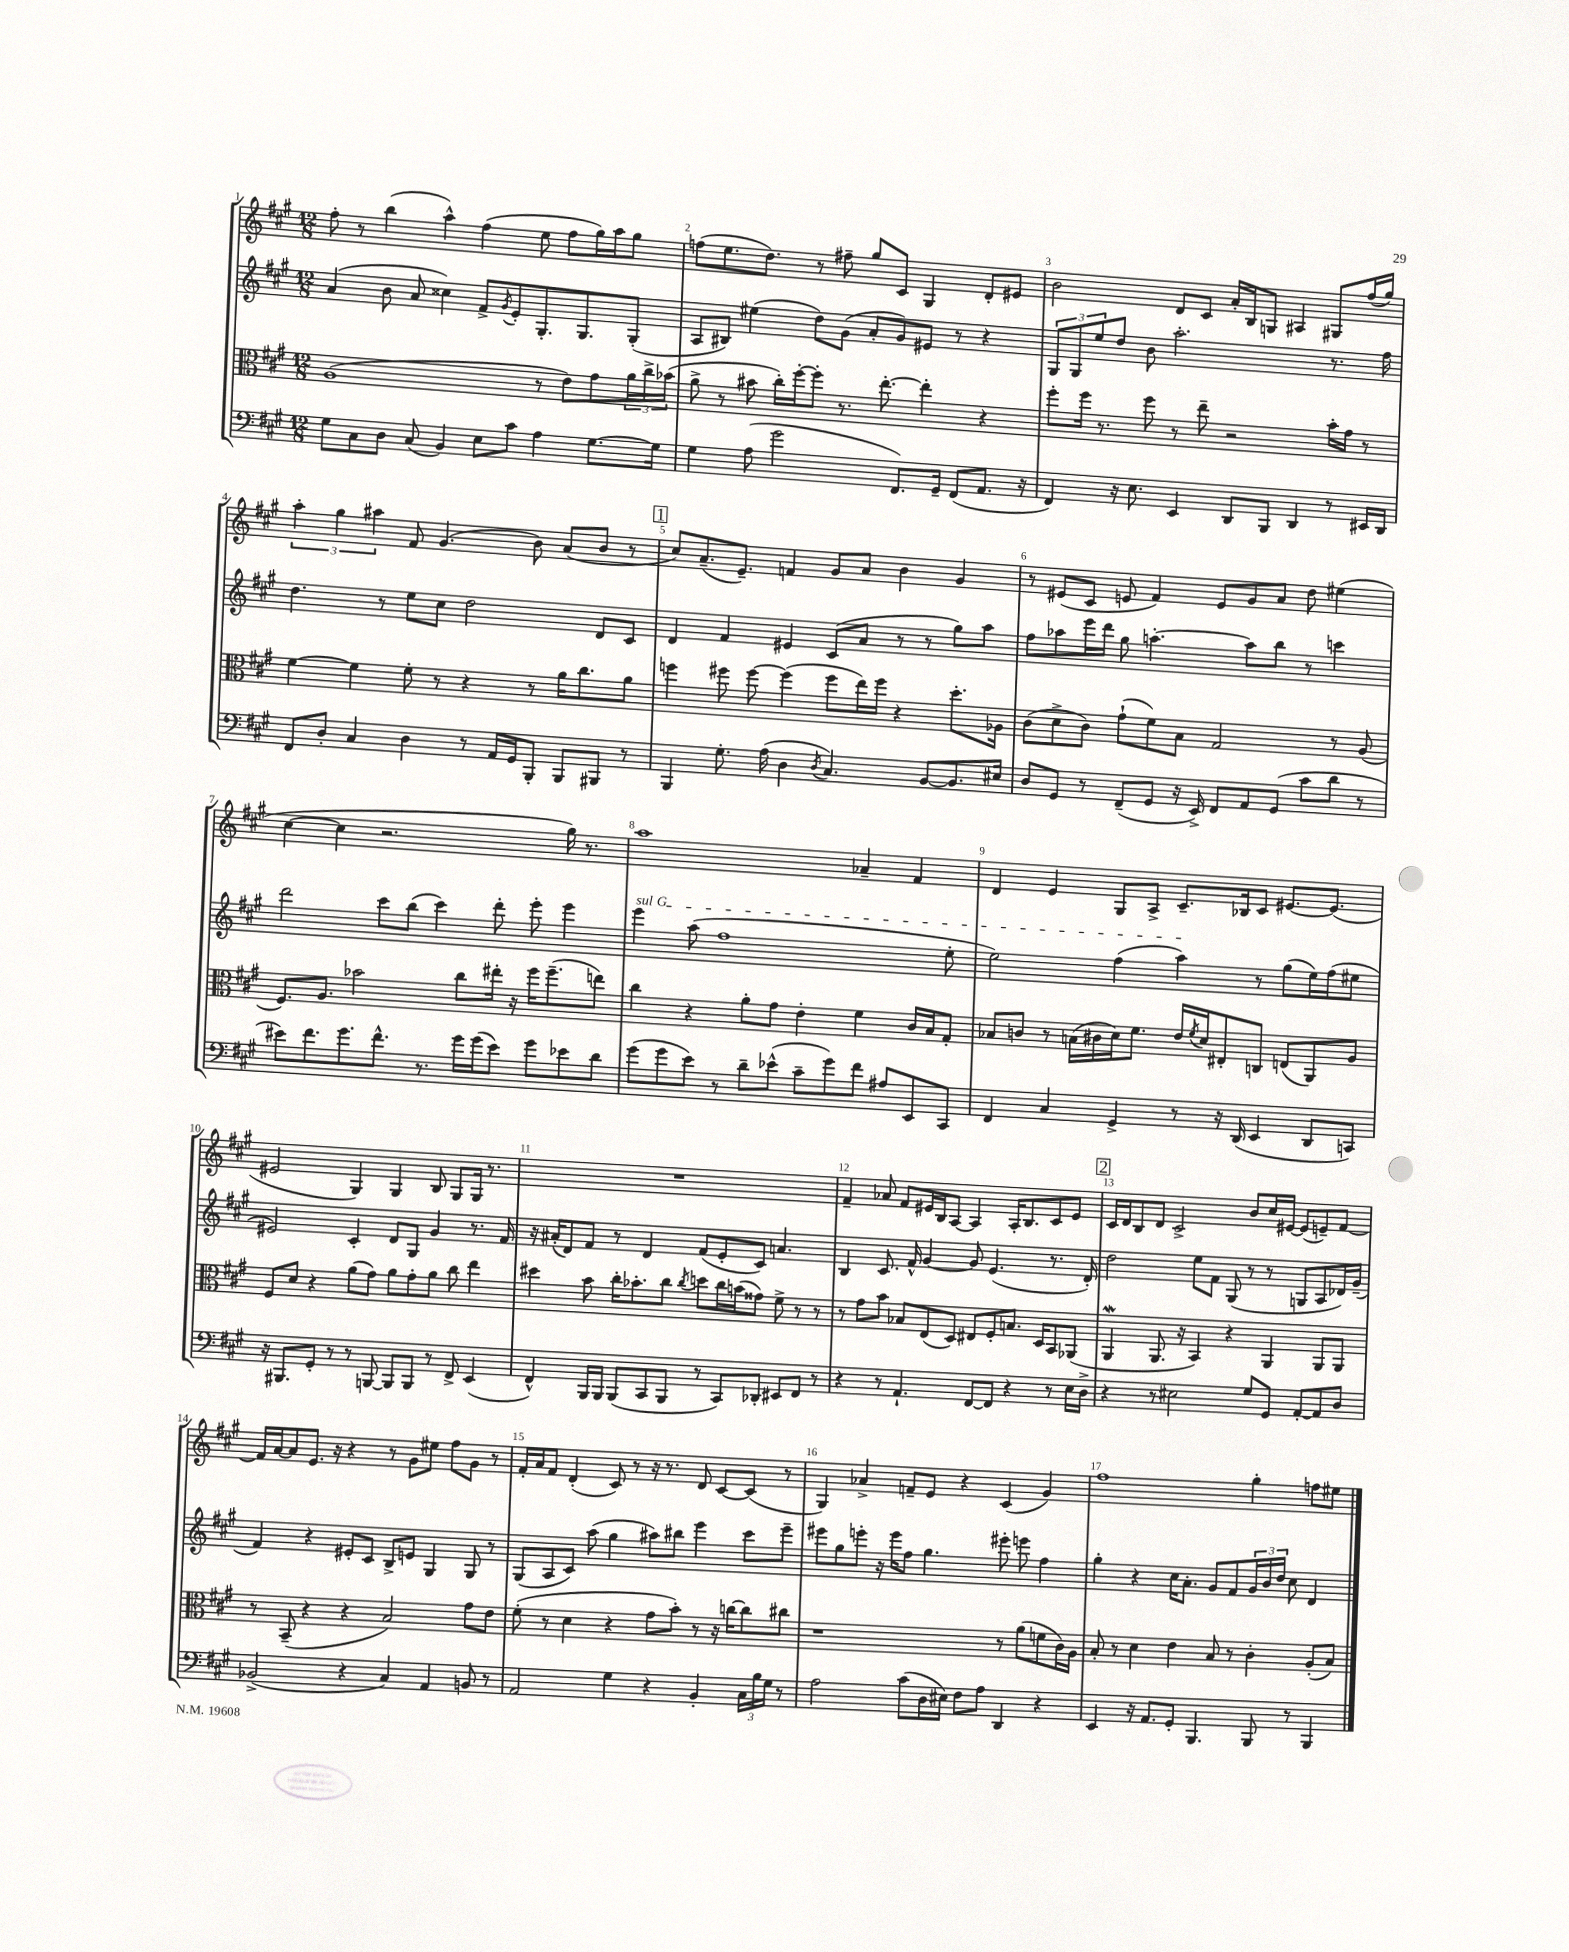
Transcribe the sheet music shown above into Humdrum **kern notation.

**kern	**kern	**kern	**kern
*staff4	*staff3	*staff2	*staff1
*clefF4	*clefC3	*clefG2	*clefG2
*k[f#c#g#]	*k[f#c#g#]	*k[f#c#g#]	*k[f#c#g#]
*M12/8	*M12/8	*M12/8	*M12/8
8G#	(1A	(4a	8ff#'
8C#	.	.	8r
8D	.	8b	(4bb
(8C#	.	8a	.
4BB)	.	4cc##)	4aa^^)
8E	.	8f#^	(4ff#
.	.	8qg#	.
8c#	.	8e'	.
4A	8r	8.G#'	8ee
.	8e)	.	8ff#
.	.	8.G#	.
[8.G#	8g#	.	16gg#)
.	.	.	16aa
.	24a	(8G#'	8gg#
.	24cc#^	.	.
16G#]	.	.	.
.	(24b-	.	.
=	=	=	=
4G#	8a^	8A	(8ff
.	8r	8B#)	8.ee
(8A	8b#	(4ee#	.
.	.	.	8.dd)
2g#	16cc#')	.	.
.	[16ff#'	.	.
.	8ff#']	8dd)	8r
.	8.r	(8g#	8ff#~
.	.	8a'	8gg#
.	[8.ee'	.	.
8.FF#)	.	8g#)	8c#
.	4ee']	8e#	4G#
16GG#~	.	.	.
(8FF#	.	8r	.
8.AA	4r	4r	8d'
.	.	.	8e#
16r	.	.	.
=	=	=	=
4FF#)	8ff#'	12G#	2b
.	.	12G#	.
.	16ff#	.	.
.	.	12ee	.
.	8.r	.	.
16r	.	8dd	.
8.E	.	.	.
.	8ff#	8b	.
4EE	8r	2.aa'	8d
.	8ee~	.	8c#
8DD	2r	.	16a'
.	.	.	16B
8BBB	.	.	8G
4DD	.	.	4A#
8r	16b'	8.r	8G#
.	16g#	.	.
16EE#	8r	.	(16ff#
16DD	.	16ff#	16gg#)
=	=	=	=
8FF#	[4f#	4.dd	6aa'
8D'	.	.	.
.	.	.	6gg#
4C#	4f#]	.	.
.	.	.	6aa#
.	.	8r	.
4D	8f#'	8ee	8f#
.	8r	8cc#	(4.g#
8r	4r	2dd	.
16AA	.	.	.
16GG#	.	.	.
8BBB'	8r	.	8b)
8BBB	16a	.	(8a
.	8.cc#	.	.
8BBB#	.	8d	8b
8r	8a	8c#	8r
=	=	=	=
4BBB	4ff	4d	8cc#)
.	.	.	(8.a~
8.G#'	8ff#	4f#	.
.	.	.	8.e~)
.	[8ff#	.	.
(16A	.	.	.
4D	(4ff#]	4e#	4f
8qD	.	.	.
4.C#)	8ff#	(8c#	8g#
.	16ee)	8a	8a
.	16ff#	.	.
.	4r	8r	4b
[8BB	.	8r	.
8.BB]	8.dd'	8gg#)	4g#
.	.	8aa	.
16E#	16A-	.	.
=	=	=	=
8D	(8c#	8ff#	8r
8GG#	8d^	8aa-	(8e#
8r	8c#)	16eee	8c#
.	.	16ddd	.
(8FF#~	(8g#`	8gg#	8e
8GG#	8f#)	[4.aa'	4f#)
16r	8B	.	.
16EE^)	.	.	.
8FF#	2G#	.	8e
8AA	.	8aa]	8g#
(8GG#	.	8bb	8a
8c#	.	8r	8dd
8d	8r	4ccc	(4ee#
8r	(8A	.	.
=	=	=	=
8e#)	8.F#)	2ddd	[4cc#
8.f#	.	.	.
.	8.A	.	.
.	.	.	4cc#]
8.g#	.	.	.
.	2b-	.	.
8.f#^^	.	8ccc#	2.r
.	.	(8bb	.
8.r	.	.	.
.	.	4ccc#)	.
16g#	8cc#	.	.
(16g#	.	.	.
8e#)	16ee#'	8ddd'	.
.	16r	.	.
8g#	16ff#	8eee'	.
.	(8.ff#~	.	.
8e-	.	4eee	16gg#)
.	.	.	8.r
8d	8ee)	.	.
=	=	=	=
(8g#	4cc#	4eee	1aa
8g#	.	.	.
8e)	4r	(8aa	.
8r	.	1ff#	.
8d~	8a'	.	.
(8e-^^	8g#	.	.
8c#~	4e'	.	.
8g#)	.	.	.
8f#	4f#	.	4a-~
8A#	.	.	.
8EE	16c#	.	4f#
.	16B	.	.
8CC#	8G#'	8ee'	.
=	=	=	=
4FF#	8B-	2ee)	4d
.	8c	.	.
4C#	8r	.	4e
.	(16B	.	.
.	16c#	.	.
4GG#^	16d)	(4ff#	8G#
.	8.f#	.	.
.	.	.	8A^
8r	16e	4aa)	8.c#~
.	8qf#	.	.
.	16d	.	.
16r	8E#'	.	.
(16DD	.	.	16B-
4EE	8C	8r	8c#
.	(8E	(8gg#	[8.e#
8DD	8AA)	16ee)	.
.	.	(16ff#	(8.e#]
8CC)	8A	8ee#	.
=	=	=	=
16r	8F#	2e#)	2e#
8.BBB#	.	.	.
.	8d	.	.
8GG#'	4r	.	.
8r	.	.	.
8r	(8a	4c#'	4G#)
[8BBB	8g#)	.	.
8BBB]	8a	8d	4G#
8BBB	8g#'	8G#	.
8r	8a	4g#	8B
8FF#^	8cc#	.	8G#
(4EE	4ee	8.r	16G#
.	.	.	8.r
.	.	16f#	.
=	=	=	=
4FF#^^)	4dd#	16r	1.r
.	.	(16a#'	.
.	.	8d)	.
16BBB	8b	8f#	.
16BBB	.	.	.
(8BBB	16cc#'	8r	.
.	8.b-'	.	.
8CC#	.	4d	.
8BBB	8cc#	.	.
.	8qcc#	.	.
8r	8dd	(8f#	.
8CC#)	16cc#	8e'	.
.	(16b	.	.
8DD-'	8g##)	8c#)	.
8EE#	8f#^	4.a	.
8FF#	8r	.	.
8r	8r	.	.
=	=	=	=
4r	8r	4B	4f#~
.	8g#	.	.
8r	8b	8.c#	8a-
4.AA`	8B-	.	8f#
.	.	16f#^^	.
.	(8E	[4g#	16e#
.	.	.	16B
.	8D)	.	[8A
[8FF#	8E#	8g#]	4A]
8FF#]	8F#'	(4.e	.
4r	8.B	.	16A'
.	.	.	8.B
.	16D	.	.
8r	8BB	8.r	8c#
16E	(8AA-	.	8e#
16D^	.	16d')	.
=	=	=	=
4r	4AA	2dd	16c#
.	.	.	16d
.	.	.	8B
8r	8.AA	.	8d
2E#	.	.	2c#^
.	16r	.	.
.	4BB)	8ee	.
.	.	8f#	.
.	4r	(8G#	.
8G#	.	8r	8b
8GG#	4AA	8r	16cc#
.	.	.	[16e#
[8AA'	.	8G	(8e#]
8AA]	8AA	8A	8e~)
8D	8AA	16d-)	[8f#
.	.	(16g#~	.
=	=	=	=
(2BB-^	8r	4f#)	16f#]
.	.	.	[16a
.	(8BB~	.	8a]
.	4r	4r	8.e
.	.	.	16r
4r	4r	8e#'	4r
.	.	8c#	.
4C#)	2B)	8B^	8r
.	.	8e	8g#
4AA	.	4G#	8ee#
.	.	.	8ff#
8BB	8g#	8G#	8g#
8r	8e	8r	8r
=	=	=	=
2AA	(8f#'	(8G#	16f#'
.	.	.	16a
.	8r	8A	8f#
.	4d	8c#)	(4d'
.	.	(8aa	.
4G#	4r	4gg#	8c#)
.	.	.	8r
4r	8g#	8aa#)	16r
.	.	.	8.r
.	8b')	8bb#	.
4BB'	8r	4eee	8d
.	16r	.	[8c#
.	[16cc	.	.
24C#	8cc]	8ccc#	(8c#]
24B	.	.	.
24G#	.	.	.
8r	8cc#	8eee~	8r
=	=	=	=
2A	1r	8eee#	4G#)
.	.	8gg#	.
.	.	8eee'	4a-^
.	.	16r	.
.	.	16eee	.
(8c#	.	8ff#	8f~
16D	.	4.gg#	8e
16E#)	.	.	.
8F#	.	.	4r
8A	.	.	.
4DD	8r	8eee#'	(4c#
.	(8a	8eee	.
4r	8f	4ff#	4g#)
.	16c#)	.	.
.	16A	.	.
=	=	=	=
4EE	8B'	4gg#'	1ff#
.	8r	.	.
16r	4d	4r	.
8.AA	.	.	.
8GG#'	4e	16cc#	.
.	.	8.a'	.
4.BBB	.	.	.
.	8B	8g#	.
.	8r	8f#	.
8BBB	4c#'	24g#	4gg#'
.	.	24b	.
.	.	24dd	.
8r	.	8cc#	.
4BBB	(8A'	4d	8ff
.	8B)	.	8ee#
==	==	==	==
*-	*-	*-	*-
